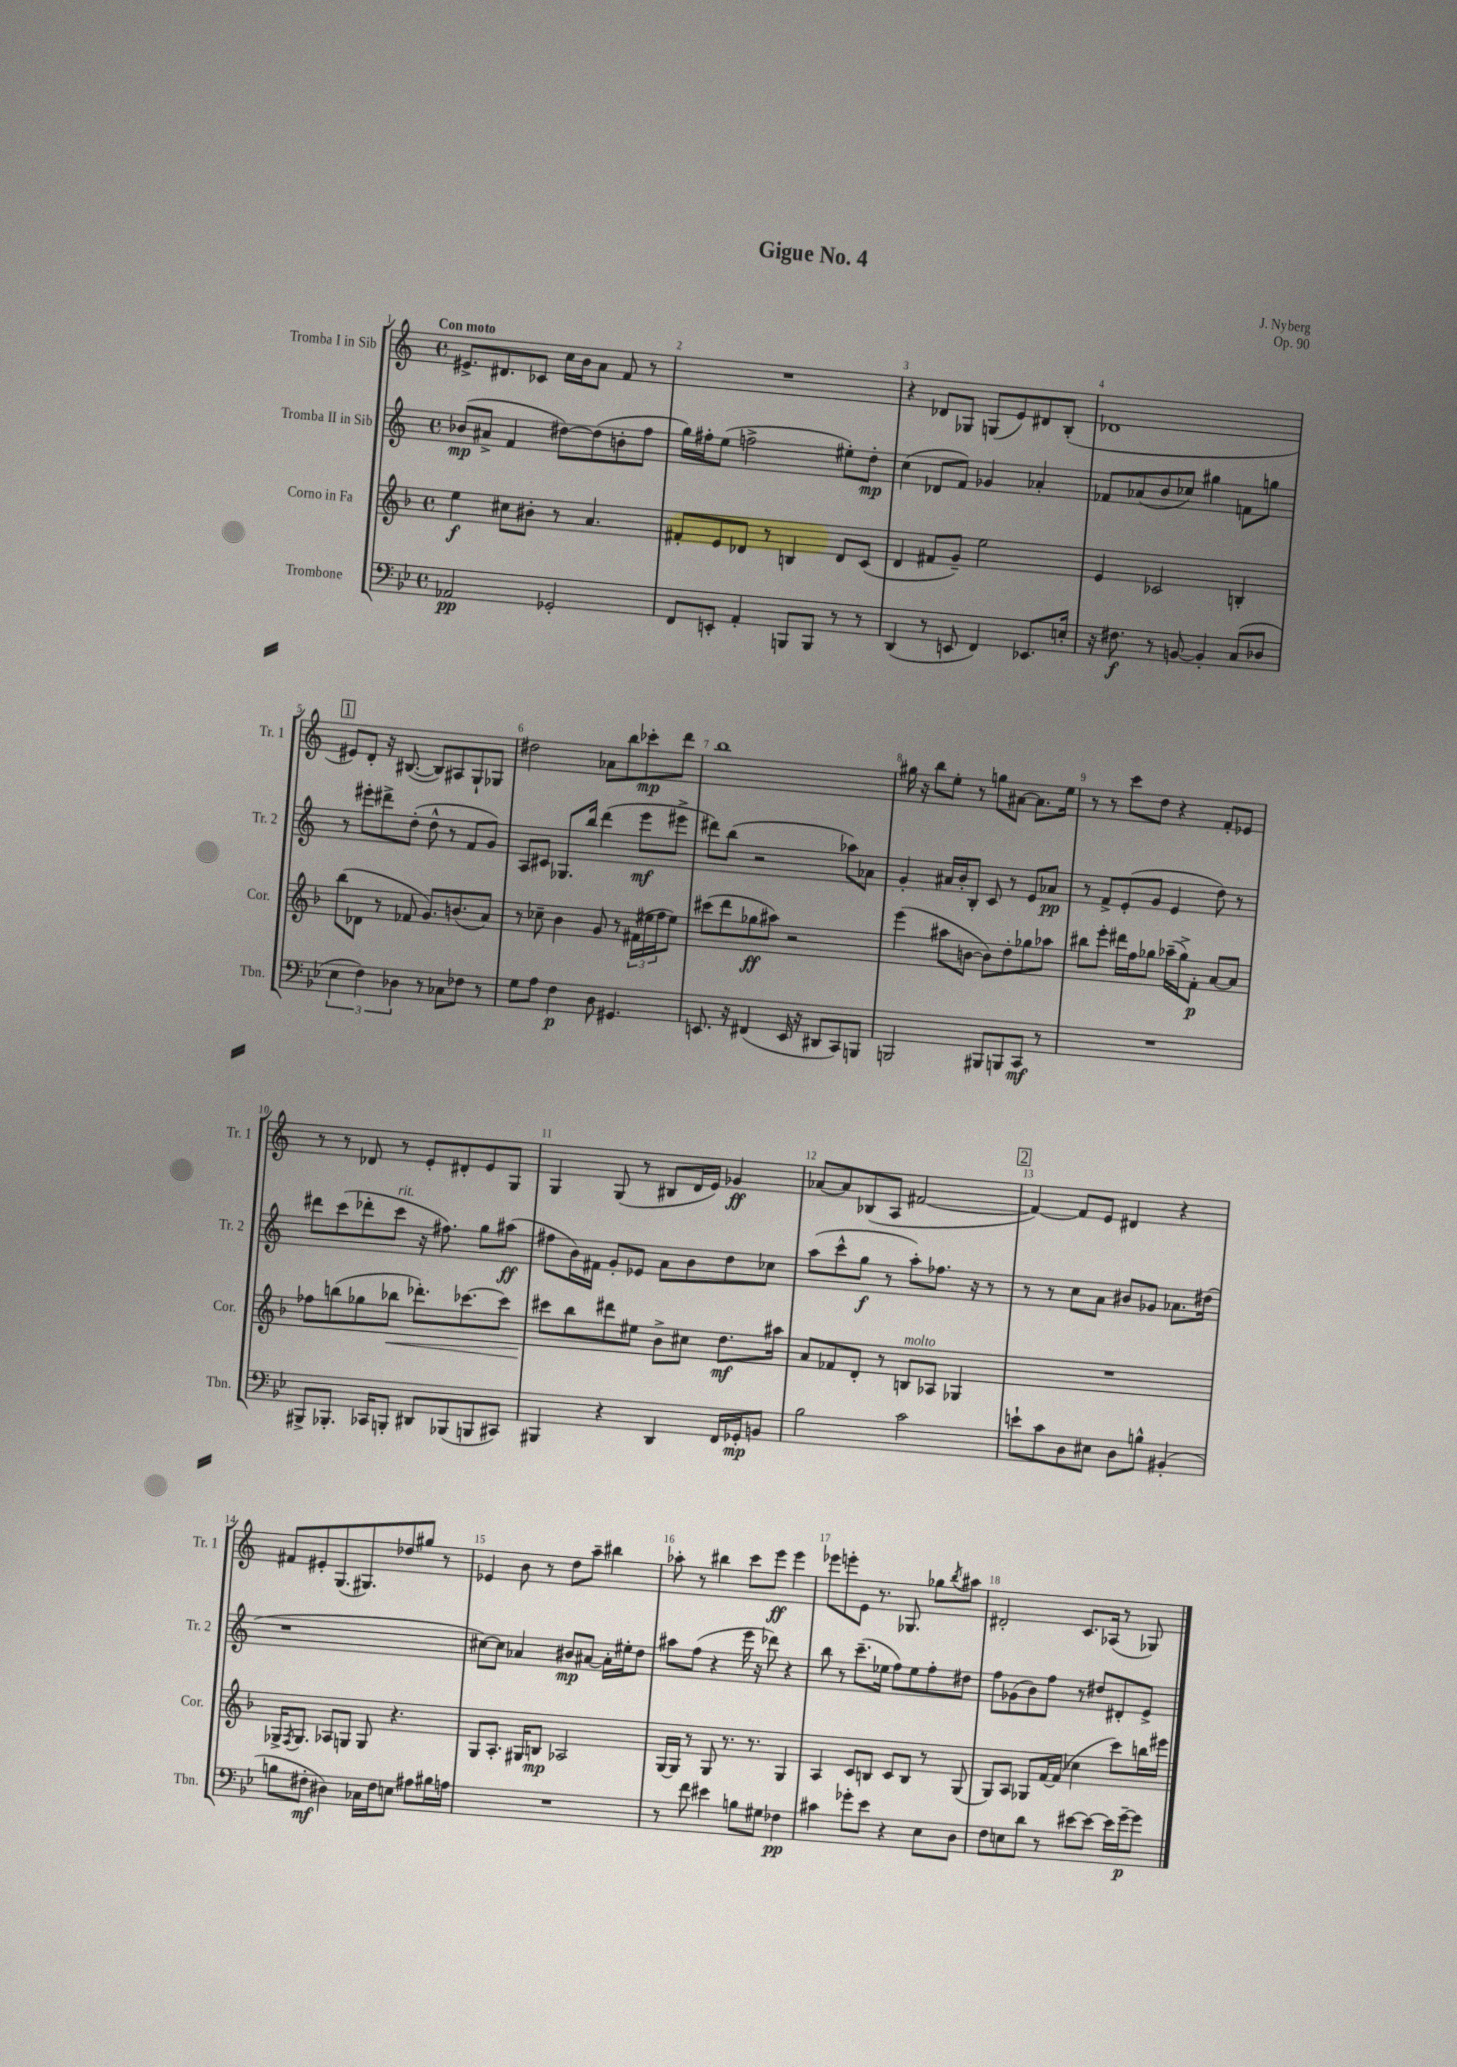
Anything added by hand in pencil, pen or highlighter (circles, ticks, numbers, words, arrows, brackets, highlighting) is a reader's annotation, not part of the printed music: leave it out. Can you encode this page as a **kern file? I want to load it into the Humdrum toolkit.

**kern	**kern	**kern	**kern
*staff4	*staff3	*staff2	*staff1
*clefF4	*clefG2	*clefG2	*clefG2
*k[b-e-]	*k[b-]	*k[]	*k[]
*M4/4	*M4/4	*M4/4	*M4/4
*met(c)	*met(c)	*met(c)	*met(c)
2AA-/	4ee\	(8b-/L	8.e#^/L
.	.	8a#^/J	.
.	.	.	8.d#/
.	8cc#\L	4f/	.
.	8b#'\J	.	8c-/J
2GG-'/	8r	[8dd#\L)	16cc\LL
.	.	.	16b\J
.	4.a/	(8dd#\]	8a\J
.	.	8b'\	8f/
.	.	8ff\J	8r
=	=	=	=
8FF/L	8f#'/L	16gg\LL)	1r
.	.	16ff#'\J	.
8EE'/J	8e/	(8ee\J	.
4AA'/	8d-/J	2ff^\	.
.	8r	.	.
8BBB/L	4B/	.	.
8BBB/J	.	.	.
8r	8d-/L	8ee#'\L)	.
8r	(8c/J	8dd'\J	.
=	=	=	=
(4DD/	4d/	(4cc\	4r
8r	8f#/L	8d-/L	8d-/L
8EE/	8g~/J)	8f/J)	8G-/J
4FF/)	2ee\	4g-/	(8G/L
.	.	.	8e/)
8.EE-/L	.	4a-'/	8d#/
.	.	.	(8B'/J
16E'/Jk	.	.	.
=	=	=	=
16r	4e/	8f-/L	1d-
8.F#\	.	.	.
.	.	(8a-/	.
8r	2c-/	8b/	.
[8BB/	.	8cc-/J)	.
4BB'/]	.	4gg#\	.
(8C/L	4B'/	8f\L	.
8D-/J	.	8gg\J	.
=	=	=	=
6E-\	(8bb-\L	8r	8e#/L)
.	8d-\J	8eee#'\L	8d'/J
6F\)	.	.	.
.	8r	8ddd#^\	16r
.	.	.	([8.B#/
6D-\	.	.	.
.	8f-/	(8dd'\J	.
8r	8.g/L)	8dd^^\	8B#/]L)
8C-\L	.	8r	8A#/
.	(8.b/	.	.
8F-\J	.	8f/L	8G`/
8r	8a/J)	8g/J)	8G-/J
=	=	=	=
8G\L	8r	8A/L	2dd#\
8A\J	8cc-~\	8c#/J	.
4F\	4b-\	8.G-/L	.
.	.	16bb/Jk	.
8D\	8g/	(4ddd\	8a-\L
4.GG#/	8r	.	8bb\
.	(24f#\LL	8eee\L	8ccc-'\
.	24ee#\	.	.
.	24ff\J	.	.
.	8ee#\J)	8eee#^\J	8ddd\J
=	=	=	=
8.EE/	(8ccc#\L	8ddd#\L)	1bb
.	8ddd\	(8bb\J	.
16r	.	.	.
(4FF#/	8gg-\	2r	.
.	8aa#\J)	.	.
16EE/	2r	.	.
16r	.	.	.
8DD#/L	.	.	.
8CC/)	.	8aa-\L)	.
8BBB/J	.	8a-\J	.
=	=	=	=
2BBB/	(4eee\	4g'/	16gg#\
.	.	.	16r
.	.	.	8bb\L
.	8aa#\L	16a#/LL	8ee'\J
.	.	16b'/J	.
.	[8b\J	8B'/J	8r
8BBB#/L	8b\]L)	8c/	8gg\L
8BBB/	8dd'\	8r	[8a#\J
8CC/J	8gg-\	8e/L	8.a#\]L
8r	8aa-\J	8a-/J	.
.	.	.	16ee\Jk
=	=	=	=
1r	8bb#\L	8r	8r
.	8eee'\J	8f^/L	8r
.	16ddd#\LL	(8e'/	8ccc\L
.	16ff\J	.	.
.	8gg-\J	8g/J	8dd\J
.	(16aa-~\LL	4e/	4r
.	16gg-^\J)	.	.
.	8f'\J	.	.
.	[8a/L	8dd\)	8f'/L
.	8a/]J	8r	8e-/J
=	=	=	=
8BBB#^/L	8ff-\L	8ddd#\L	8r
8.BBB-'/J	(8bb\	(8ccc\	8r
.	8gg-\	8ddd-'\	8d-/
16CC-/LK	.	.	.
8BBB'/J	8bb-\J	8ccc\J	8r
8DD#/L	8.ddd-'\L)	16r	8e'/L
.	.	8.ff#\)	.
(8BBB-/	.	.	8d#'/
.	[8.ccc-\	.	.
8BBB/	.	8gg\L	8e/
8CC#/J)	8ccc-\]J	(8aa#\J	8G/J
=	=	=	=
4BBB#/	8ccc#\L	8ff#\L	4G/
.	8bb-\	16b\L)	.
.	.	16f#\JJ	.
4r	8ddd#\	8g'/L	(8G/
.	8ee#\J	8e-/J	8r
4DD/	8b-^\L	8a\L	8B#/L
.	8cc#\J	8b\	16d/L
.	.	.	16e/JJ)
16FF/LL	8.dd\L	8dd\	4g-/
16GG-'/J	.	.	.
8BB/J	.	8cc-\J	.
.	16aa#\Jk	.	.
=	=	=	=
2B-\	8a/L	(8aa\L	[8a-/L
.	8f-/	8ccc^^\	8a-/]
.	8d'/J	8gg\J	(8B-/
.	8r	8r	8A/J
2c\	8B/L	8aa'\L)	[2f#/
.	8A-/J	8.ff-\J	.
.	4G-/	.	.
.	.	16r	.
.	.	8r	.
=	=	=	=
8e`\L	1r	8r	4f#/_)
8c\	.	8r	.
8D\	.	8cc\L	8f#/]L
8E#\J	.	8a\J	8e/J
8D\L	.	8b#/L	4d#/
8B^^\J	.	8g-/J	.
(4BB#'/	.	8.a-\L	4r
.	.	(16dd#\Jk	.
=	=	=	=
8B\L	16G-^/LK	1r	8f#/L
.	8qF/	.	.
.	8.G-/J	.	.
8F#'\J	.	.	8e#'/
4D#\)	8A-/L	.	(8.G/
.	8G/J	.	.
.	.	.	8.G#/)
16C-\LL	8G/	.	.
16F#\J	.	.	.
8E\J	4.r	.	8dd-/
8A#\L	.	.	8gg#/J
16B#\L	.	.	8r
16A\JJ	.	.	.
=	=	=	=
1r	8G/L	[8cc#\L)	4e-/
.	8.A'/J	8cc#\]J	.
.	.	4a-/	8b\
.	16G#/LK	.	.
.	8B/J	.	8r
.	2A-/	8b#/L	8dd\L
.	.	[8a#/J	8aa~\J
.	.	16a#'\]LL	4bb#\
.	.	16ee#'\J	.
.	.	8dd\J	.
=	=	=	=
8r	[16G/LL	8aa#\L	8aa-'\
.	16G/]JJ	.	.
8f\	8r	(8ff\J	8r
4e#\	8G/	4r	4bb#\
.	8.r	.	.
8B\L	.	16eee\	8ccc\L
.	8.r	16r	.
8G#\J	.	8ddd-\)	8eee\J
4F-\	4G/	4r	4eee\
=	=	=	=
4c#\	4A/	8bb\	8eee-\L
.	.	8r	8eee'\
8g-'\L	8c/L	(8.ccc~\L	8e\J
8e-\J	8B/J	.	8.r
.	.	16ee-\Jk	.
4r	8c/L	8ff\L)	.
.	.	.	8.G-/
.	8B/J	8ee-\	.
8E-\L	8r	8ff'\	8gg-\L
.	.	.	8qbb/
8D\J	(8G/	8dd#\J	8aa#\J
=	=	=	=
8F\L	8G/L)	8ff\L	2d#'/
8E\	8A/J	(8g-\	.
8d\J	8G-/L	8b\)	.
8r	[16f/L	8ff\J	.
.	(16f/]JJ	.	.
[8e#\L	4cc-\	8r	8.c/L
8e#\_J	.	8dd#/L	.
.	.	.	(16A-/Jk
16e#\]LL	8ccc\L)	8d#'/	8r
[16g~\J	.	.	.
8g\]J	16bb\L	8e^/J	8G-/)
.	16eee#\JJ	.	.
==	==	==	==
*-	*-	*-	*-
